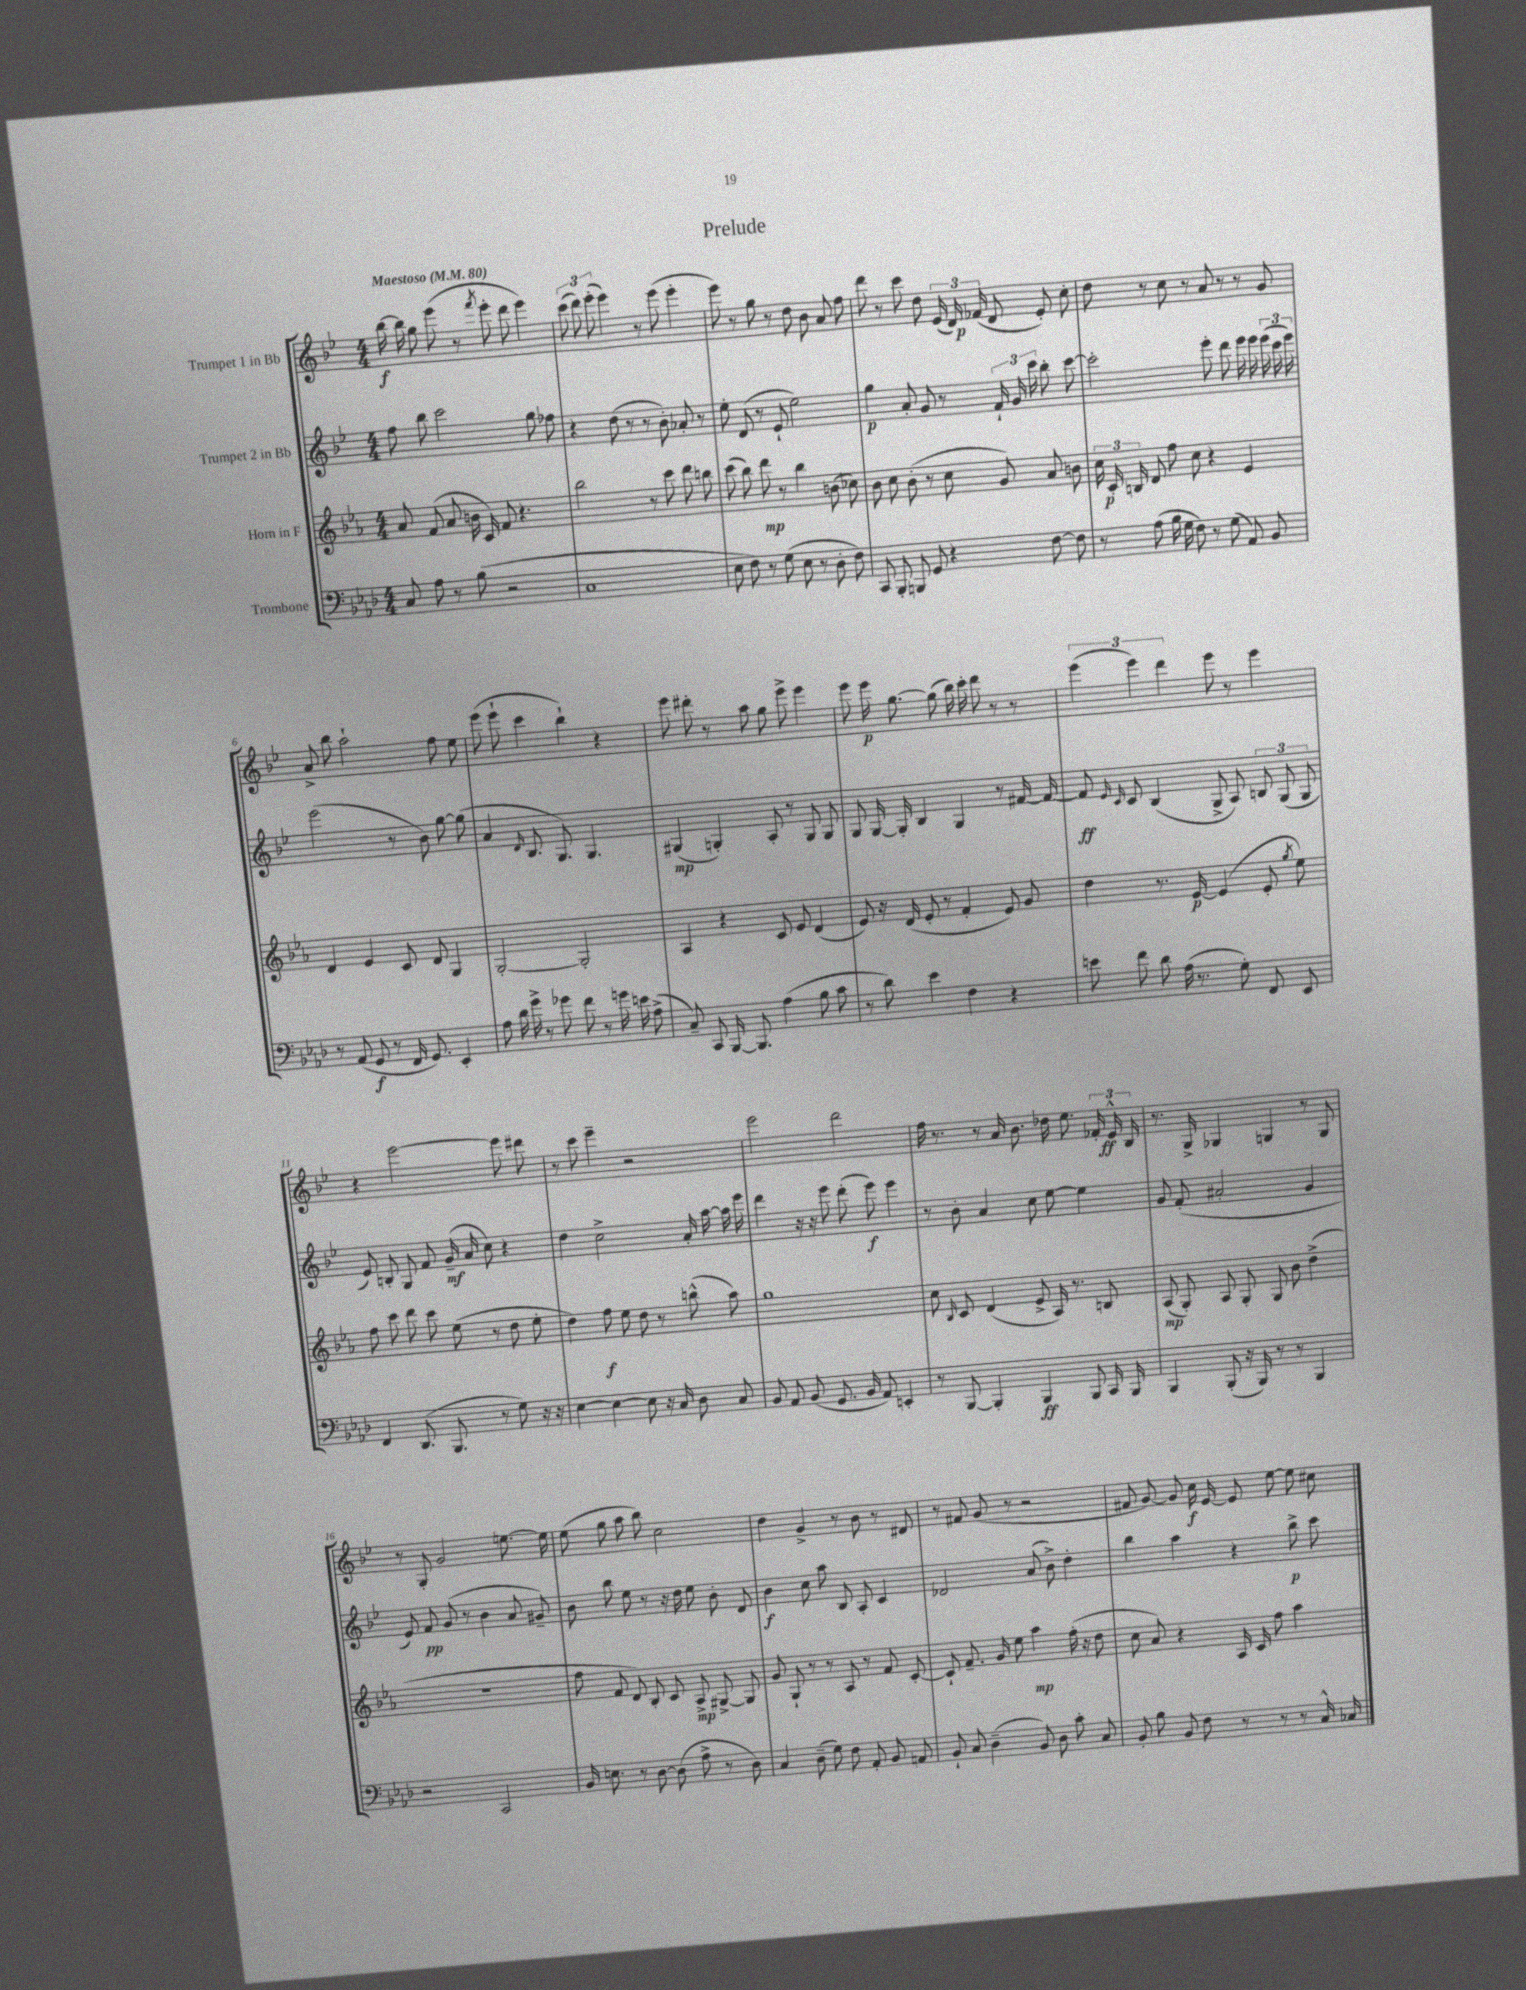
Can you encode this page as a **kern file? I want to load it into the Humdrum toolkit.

**kern	**kern	**kern	**kern
*staff4	*staff3	*staff2	*staff1
*clefF4	*clefG2	*clefG2	*clefG2
*k[b-e-a-d-]	*k[b-e-a-]	*k[b-e-]	*k[b-e-]
*M4/4	*M4/4	*M4/4	*M4/4
*MM80	*MM80	*MM80	*MM80
8C	8a-	8ff	[16bb-
.	.	.	16bb-]
8A-	(8f	8bb-	8gg
8r	8a-	2ccc	(8eee-
(8B-	16b	.	8r
.	16c)	.	.
.	.	.	8qfff
2r	8f	.	8eee-'
.	4.r	.	8ddd
.	.	8gg	4eee-)
.	.	8ff-	.
=	=	=	=
1C	2bb-	4r	(12ccc
.	.	.	12ddd)
.	.	.	(12eee-'
.	.	(8dd	4eee-)
.	.	8r	.
.	8r	8r	8r
.	8ccc	8b-')	(8eee-
.	8ddd	8a-'	4eee-'
.	8bb	8r	.
=	=	=	=
8E-	(8ccc	8ee-'	8eee-)
8F)	8bb-)	(8d	8r
8r	8ddd	8r	8gg
(8G	8r	8e-`	8r
8E-	4bb-	2ee-)	8dd
8r	.	.	8b-
8D-'	(8b	.	8a
8F)	8cc-)	.	8ff
=	=	=	=
8CC	8b-	4gg	8ddd
8BBB-'	8cc	.	8r
8BBB	(8b-'	8a'	8ccc
8GG	8r	8g	8dd
4r	8cc	8r	(24e-
.	.	.	24d)
.	.	.	(24f-
.	8g)	24f`	8d
.	.	24g	.
.	.	24ccc	.
[8F	8a-	8bb-'	8e-')
8F]	8b	[8ccc	8cc'
=	=	=	=
8r	24cc	2ccc']	8dd
.	24c'	.	.
.	24B	.	.
(8A-	8d	.	8r
16B-	8ff	.	8cc
16G	.	.	.
8F)	8cc	.	8r
8r	4r	8eee-'	8a
(8G	.	8ddd	8r
8AA-)	4e-	16eee-	8r
.	.	16eee-	.
8BB-	.	(24eee-	8g
.	.	24ccc	.
.	.	24eee-)	.
=	=	=	=
8r	4d	(2eee-	8a^
(8AA-	.	.	8bb-
8GG	4e-	.	2aa`
8r	.	.	.
16FF	8c	8r	.
8.GG)	.	.	.
.	8d	8b-)	.
4EE-'	4G	[8gg	8ff
.	.	(8gg]	8ee-
=	=	=	=
8A-	[2G'	4a	(8eee-
16d-	.	.	8eee-`
16g^	.	.	.
.	.	16qqd	.
8r	.	8.B-	4ccc
8g-	.	.	.
.	.	8.G)	.
8f	2G']	.	4bb-`)
8r	.	4.G	.
16g	.	.	4r
16e	.	.	.
(8A-^	.	.	.
=	=	=	=
8C~)	4A-	(4G#	8eee-
8CC	.	.	8ddd#'
[16BBB-	4r	4G')	8r
8.BBB-]	.	.	.
.	.	.	8aa
(4A-	8c	8A'	8gg
.	8e-	8r	8eee-^
8B-	(4d	8G	4eee-
8c	.	8G	.
=	=	=	=
8r	8e-)	8G	8eee-
8d-)	16r	[16G	16eee-
.	(16d	16G']	[8.gg
4e-	8e-'	4B-	.
.	8r	.	(8gg]
4F	4f'	4G	16bb-)
.	.	.	16ccc'
.	.	.	8ddd
4r	8e-)	8r	8r
.	8g	[16f#	8r
.	.	16f#_	.
=	=	=	=
8e	4dd	8f#]	(6eee-
.	.	16qqe-	.
.	.	16qqc	.
8f	.	8c	.
.	.	.	6eee-)
8d-	8.r	(4B-	.
.	.	.	6ddd
(16A-	.	.	.
8.r	[16e-	.	.
.	(4e-]	8G^	8eee-
8G')	.	8A)	8r
8FF	8e-'	12B	4eee-
.	.	(12G	.
.	8qgg	.	.
8EE-	8ee-)	.	.
.	.	12G	.
=	=	=	=
4FF	8ff	8e-)	4r
.	8ccc	8B'	.
(8.DD-	8ddd	8G	[2eee-
.	8ccc	8f	.
8.BBB-	.	.	.
.	(8ee-	(16g~	.
.	.	16a	.
8r	8r	8cc)	.
8G)	8dd	4r	8eee-]
16r	8ee-'	.	8ddd#
16r	.	.	.
=	=	=	=
[4E-	4dd)	4dd	8r
.	.	.	8ccc
4E-_	8ff	2cc^	4eee-~
.	8ee-	.	.
8E-]	8dd	.	2r
16r	8r	.	.
16C	.	.	.
8D-	(8bb^^	16a'	.
.	.	[16aa	.
8C	8aa-)	16aa]	.
.	.	16eee-	.
=	=	=	=
8BB-	1gg	4ddd	2eee-
8AA-	.	.	.
(8BB-	.	16r	.
.	.	16r	.
8.GG	.	8eee-	.
.	.	(8ddd'	2ddd
16BB-	.	.	.
8AA-)	.	8eee-)	.
4EE'	.	4eee-	.
=	=	=	=
8r	8cc	8r	16ff
.	.	.	8.r
.	16qqB-	.	.
[8BBB-	8c	8b-'	.
4BBB-']	(4d	4a	8r
.	.	.	16a
.	.	.	8.b-
4BBB-	8e-^	8cc	.
.	16A-)	[8ee-	16dd-
.	8.r	.	8.ee-
8BBB-	.	4ee-]	.
16CC	8B	.	24f-'
.	.	.	24e-^^
16BBB-	.	.	.
.	.	.	24B-
=	=	=	=
4BBB-	(8A-	8g	8.r
.	8G')	(8f'	.
.	.	.	16G^
(8BBB-'	8A-	2a#'	4G-
16r	8G'	.	.
16BBB-)	.	.	.
8r	8G	.	4G
8r	8b-	.	.
4BBB-	(4dd^	4g	8r
.	.	.	8G
=	=	=	=
2r	1r	8e-)	8r
.	.	8f	8G'
.	.	(8g	2g
.	.	8r	.
2CC	.	4b-	.
.	.	8a	[8.ee
.	.	8g#~)	.
.	.	.	16ee]
=	=	=	=
16BB-	8ff	8b-	(8ee-
8.E	.	.	.
.	8f	8bb-	8gg
8r	8d)	8ee-	8aa
[8D-	8B-'	8r	8bb-)
(8D-]	8c	16r	2cc
.	.	16dd	.
8A-^	8A-^	8ee-	.
8r	[8G#^	8b-'	.
8D-)	8G#]	8d	.
=	=	=	=
4C	8g	4b-	4dd
.	8G`	.	.
(8D-~	8r	8cc	4g^
8G)	8r	8aa	.
8F	8A-	8B-	8r
8AA-'	8r	8A'	8b-
8BB-	8f	4c	8r
8AA	[8c'	.	8d#
=	=	=	=
8BB-`	8c`]	2d-	8r
8C	8.f~	.	8f#
(4D-~	.	.	(8g
.	16g	.	.
.	8ee-	.	8r
8BB-)	4aa-	(8a	2r
8D-	.	8b-^)	.
8c'	(16ff'	4dd'	.
.	16r	.	.
8C	8dd	.	.
=	=	=	=
8BB-'	8cc	4bb-	8f#
8B-	8a-)	.	[8g)
8BB-	4r	4aa	8g]
8F	.	.	16cc
.	.	.	[16e-
8r	16A-	4r	8e-]
.	16c	.	.
8r	8ff	.	[8ee-
8r	4aa-	8bb-^	8ee-]
16C^^	.	8ccc	8cc#
16C-	.	.	.
==	==	==	==
*-	*-	*-	*-
